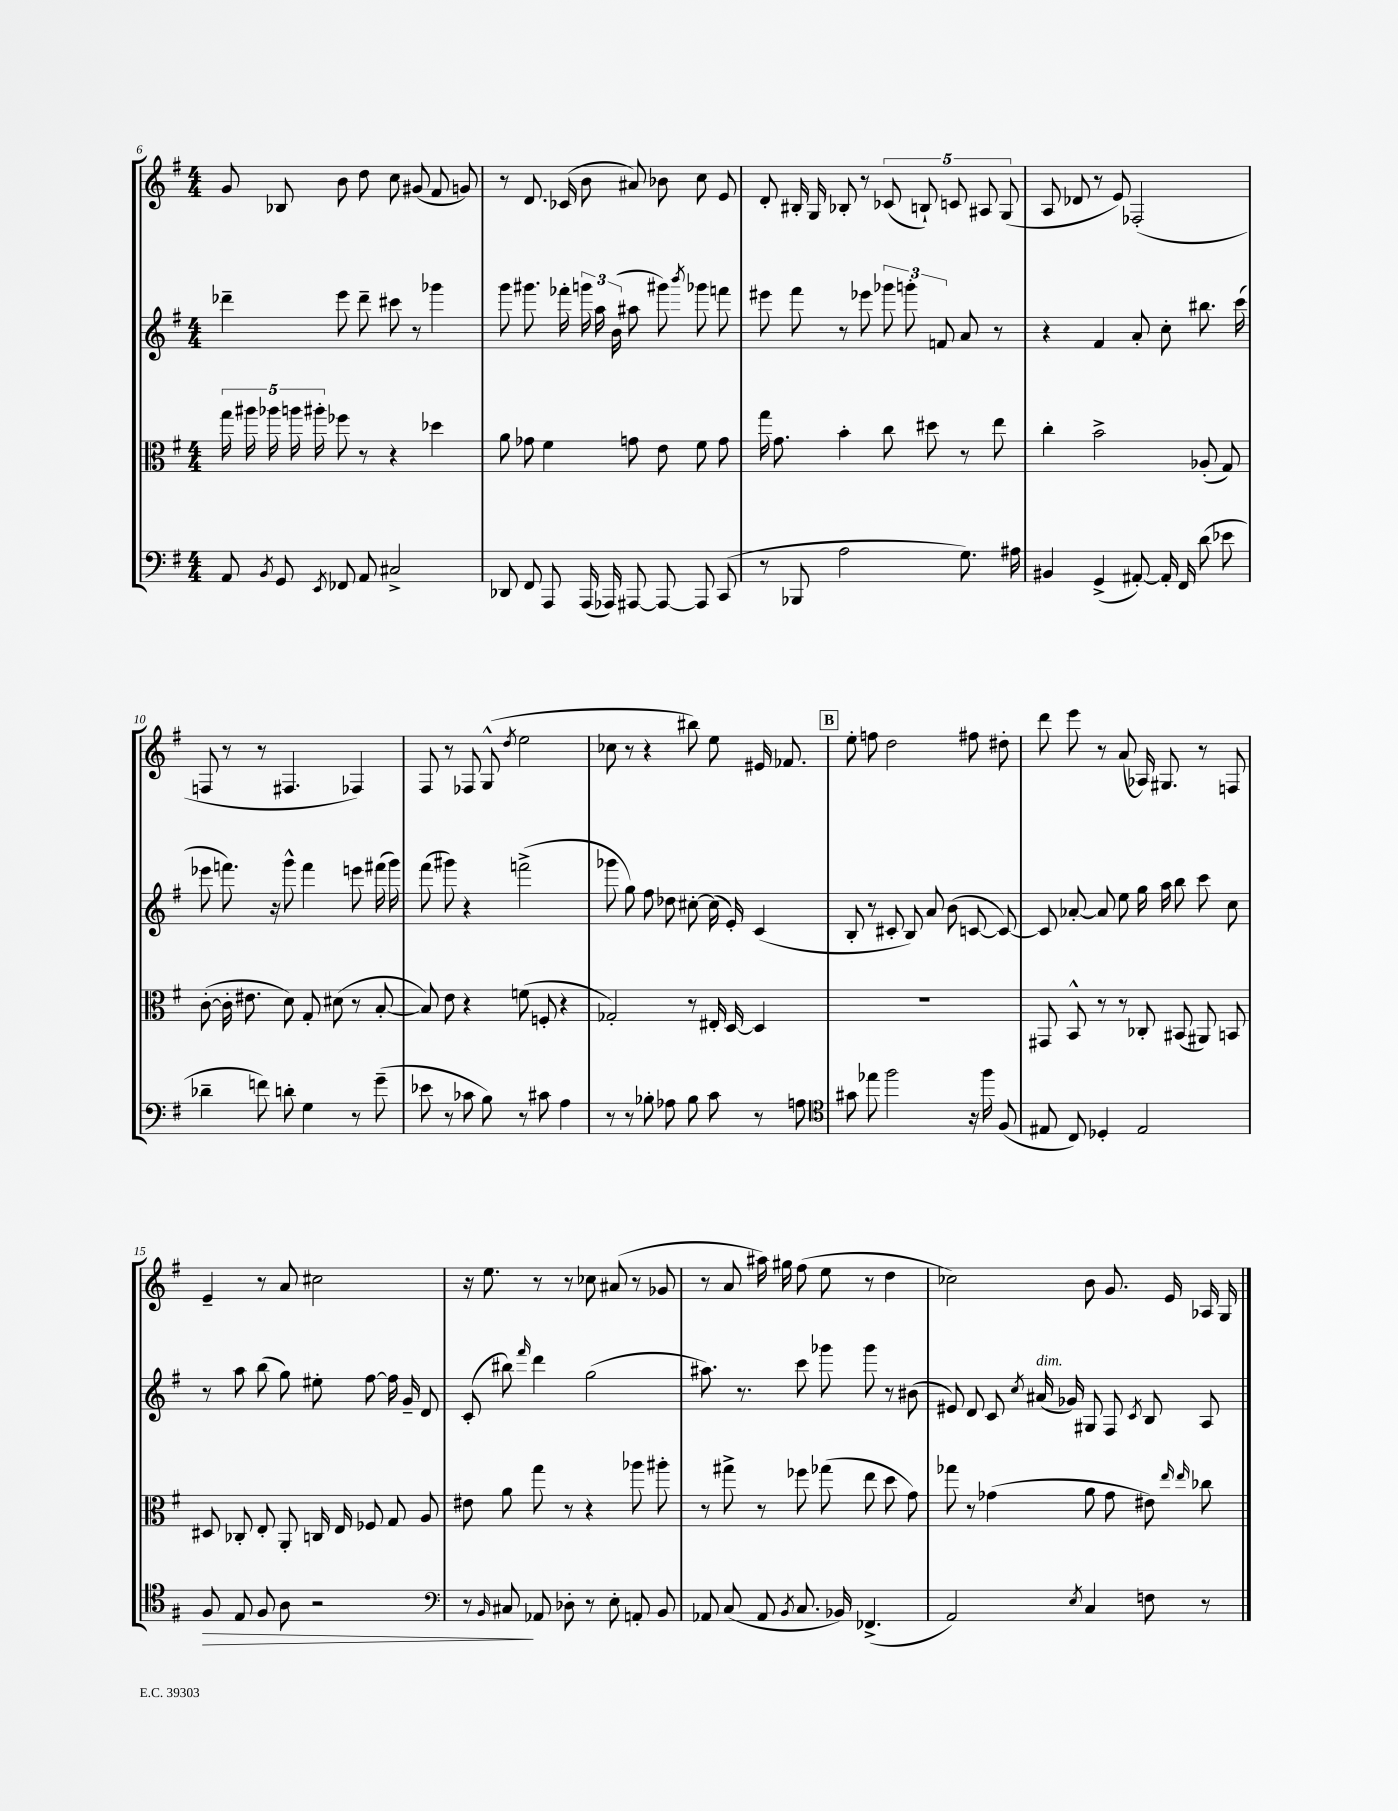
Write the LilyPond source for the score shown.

<<
\new StaffGroup <<
\new Staff = "s0" {
    \clef treble \key g \major \numericTimeSignature \time 4/4
    \autoBeamOff g'8 bes8 b'8 d''8 c''8 gis'8( fis'8 g'8) |
    r8 d'8. ces'16( b'8 ais'8) bes'8 c''8 e'8 |
    d'8-. bis16-. g16 bes8-. r8 \tuplet 5/4 { ces'8( b8-!) c'8 ais8 g8( } |
    a8 des'8 r8 e'8) fes2-.( |
    f8 r8 r8 fis4. fes4) |
    fis8 r8 fes8 g8-^( \acciaccatura { d''8 } e''2 |
    ces''8 r8 r4 bis''8) e''8 eis'16 fes'8. |
    \mark \markup { \box "B" } e''8-. f''8 d''2 fis''8 dis''8-. |
    d'''8 e'''8 r8 a'8( aes16) gis8. r8 f8 |
    e'4-- r8 a'8 cis''2 |
    r16 e''8. r8 r8 ces''8 ais'8( r8 ges'8 |
    r8 a'8 ais''16) gis''16 fis''8( e''8 r8 d''4 |
    ces''2) b'8 g'8. e'16 aes16 g16 \bar "|." |
}
\new Staff = "s1" {
    \clef treble \key g \major \numericTimeSignature \time 4/4
    \autoBeamOff des'''4-- e'''8 des'''8-- cis'''8 r8 ges'''4 |
    g'''8 gis'''8. fes'''16-. \tuplet 3/2 { g'''16 a''16 b'16( } ais''8 gis'''8) \acciaccatura { b'''8 } ges'''8 f'''8 |
    eis'''8 fis'''8 r8 ees'''8 \tuplet 3/2 { ges'''8 g'''8-. f'8 } a'8 r8 |
    r4 fis'4 a'8-. c''8-. bis''8. c'''16( |
    ees'''8 f'''8.) r16 g'''8-^ f'''4 e'''8 fis'''16( g'''16) |
    fis'''8( gis'''8) r4 f'''2->( |
    ges'''8 g''8) fis''8 des''8 cis''8~-. cis''16( e'16-.) c'4( |
    \mark \markup { \box "B" } b8-. r8 cis'8-. b8) a'8 b'8( c'8~ c'8~) |
    c'8 aes'8~-. aes'8 e''8 g''16 a''16 b''8 c'''8 c''8 |
    r8 a''8 b''8( g''8) eis''8-. fis''8~ fis''16 g'16-- d'8 |
    c'8-.( bis''8) \grace { fis'''16 } d'''4 g''2( |
    ais''8.) r8. c'''8 ges'''8 ges'''8 r8 bis'8( |
    eis'8) d'8 c'8 \acciaccatura { c''8 } ais'16^\markup { \italic "dim." }( ges'16) gis8 fis8 \acciaccatura { c'8 } b8 a8 \bar "|." |
}
\new Staff = "s2" {
    \clef alto \key g \major \numericTimeSignature \time 4/4
    \autoBeamOff \tuplet 5/4 { g''16 ais''16 aes''16 a''16 ais''16-. } fes''8 r8 r4 des''4 |
    a'8 ges'8 fis'4 g'8 e'8 fis'8 g'8 |
    g''16 g'8. b'4-. c''8 dis''8 r8 e''8 |
    c''4-. b'2-> aes8-.( g8) |
    c'8~-.( c'16-. eis'8. d'8) g8-. dis'8( r8 b8~-. |
    b8) e'8 r4 f'8( f8-. r4 |
    ges2-.) r8 eis16-. d16~ d4 |
    \mark \markup { \box "B" } R1 |
    gis,8 b,8-^ r8 r8 ces8-. bis,8( ais,8) b,8 |
    dis8 ces8-. e8-. a,8-. c16 e16 fes8 g8 a8 |
    eis'8 a'8 g''8 r8 r4 aes''8 ais''8-. |
    r8 gis''8-> r8 fes''8 ges''8( e''8 d''8 g'8) |
    ges''8 r8 ges'4( a'8 ges'8 eis'8) \grace { e''16 e''16 } ces''8 \bar "|." |
}
\new Staff = "s3" {
    \clef bass \key g \major \numericTimeSignature \time 4/4
    \autoBeamOff a,8 \acciaccatura { b,8 } g,8 \acciaccatura { e,8 } fes,8 a,8 cis2-> |
    des,8 fis,8 a,,8 a,,16( aes,,16) ais,,8~ ais,,8~ ais,,8 c,8( |
    r8 bes,,8 a2 g8.) ais16 |
    bis,4 g,4->( ais,8~-.) ais,16-. fis,16 d'8( ees'8 |
    des'4-- f'8) d'8-. g4 r8 g'8--( |
    ees'8 r8 ces'8 b8) r8 cis'8 a4 |
    r8 r8 bes8-. aes8 bes8 c'8 r8 a8 |
    \mark \markup { \box "B" } \clef tenor gis'8 ees''8 fis''2 r16 fis''16 fis8( |
    eis8 c8) des4-. eis2 |
    fis8\> e8 fis8 a8 r2 |
    \clef bass r8 \grace { b,16 } cis8\! aes,8 des8-. r8 e8-. a,8-. b,8 |
    aes,8 c8( aes,8 \acciaccatura { b,8 } c8. bes,16) fes,4.->( |
    a,2) \acciaccatura { e8 } c4 f8 r8 \bar "|." |
}
>>
>>
\layout { \context { \Score currentBarNumber = #6 } }
